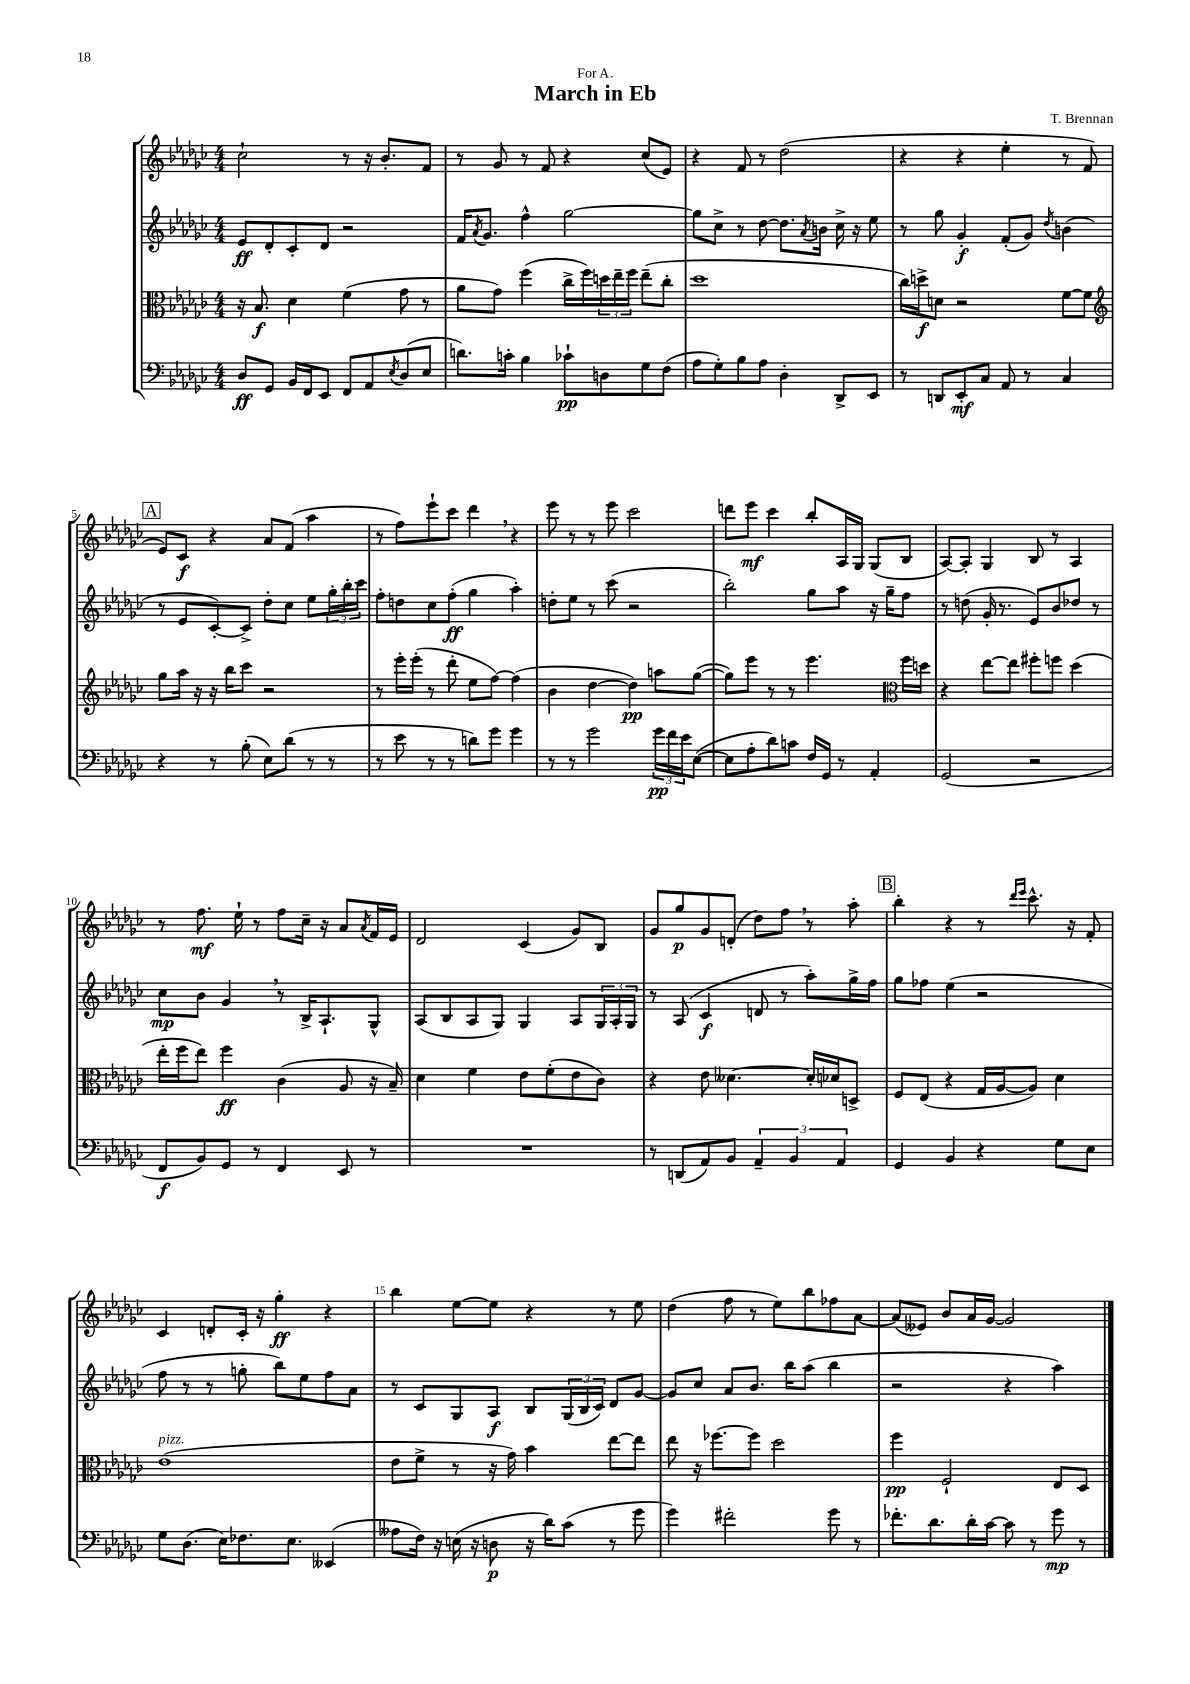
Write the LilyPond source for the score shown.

\header { title = "March in Eb" composer = "T. Brennan" dedication = "For A." }
<<
\new StaffGroup <<
\new Staff = "s0" {
    \clef treble \key ges \major \numericTimeSignature \time 4/4
    ces''2-! r8 r16 bes'8.-. f'8 |
    r8 ges'8 r8 f'8 r4 ces''8( ees'8) |
    r4 f'8 r8 des''2( |
    r4 r4 ees''4-. r8 f'8 |
    \mark \markup { \box "A" } ees'8) ces'8\f r4 aes'8 f'8( aes''4 |
    r8 f''8) ees'''8-! ces'''8 des'''4 \breathe r4 |
    ees'''8 r8 r8 ees'''8 ces'''2 |
    d'''8 ees'''8\mf ces'''4 bes''8-. aes16 ges16 ges8( bes8 |
    aes8~) aes8-. ges4 bes8 r8 aes4 |
    r8 f''8.\mf ees''16-! r8 f''8 ces''16-- r16 aes'8 \acciaccatura { aes'8 } f'16 ees'16 |
    des'2 ces'4( ges'8) bes8 |
    ges'8 ges''8\p ges'8 d'8-.( des''8) f''8 \breathe r8 aes''8-. |
    \mark \markup { \box "B" } bes''4-. r4 r8 \grace { des'''16 ees'''16 } ces'''8.-^ r16 f'8-. |
    ces'4 d'8-. ces'16-. r16 ges''4-.\ff r4 |
    bes''4 ees''8~ ees''8 r4 r8 ees''8 |
    des''4( f''8 r8 ees''8) bes''8 fes''8 aes'8~ |
    aes'8( eeses'8) bes'8 aes'16 ges'16~ ges'2 \bar "|." |
}
\new Staff = "s1" {
    \clef treble \key ges \major \numericTimeSignature \time 4/4
    ees'8\ff des'8-. ces'8-. des'8 r2 |
    f'16 \acciaccatura { aes'8 } ges'8. f''4-^ ges''2~ |
    ges''8 ces''8-> r8 des''8~ des''8. \acciaccatura { aes'8 } b'16 ces''16-> r16 ees''8 |
    r8 ges''8 ges'4-.\f f'8-.( ges'8) \acciaccatura { des''8 } b'4( |
    \mark \markup { \box "A" } r8 ees'8 ces'8~-.) ces'8-> des''8-. ces''8 ees''8 \tuplet 3/2 { ges''16-. bes''16-. ces'''16 } |
    f''8-. d''8 ces''8 f''8-.\ff( ges''4 aes''4-.) |
    d''8-. ees''8 r8 ces'''8( r2 |
    bes''2-.) ges''8 aes''8 r16 ges''16-- f''8 |
    r8 d''8( ges'16-. r8. ees'8) bes'8 des''8 r8 |
    ces''8\mp bes'8 ges'4 \breathe r8 bes16-> aes8.-! ges8-^ |
    aes8( bes8 aes8 ges8) ges4 aes8 \tuplet 3/2 { ges16 aes16-. ges16 } |
    r8 aes8( ces'4\f d'8 r8 aes''8-.) ges''16-> f''16 |
    \mark \markup { \box "B" } ges''8 fes''8 ees''4( r2 |
    f''8 r8 r8 g''8-. bes''8) ees''8 f''8 aes'8 |
    r8 ces'8 ges8 aes8\f bes8 \tuplet 3/2 { ges16( bes16 ces'16) } des'8 ges'8~ |
    ges'8 ces''8 aes'8 bes'8. bes''16 aes''8( bes''4 |
    r2 r4 aes''4) \bar "|." |
}
\new Staff = "s2" {
    \clef alto \key ges \major \numericTimeSignature \time 4/4
    r16 bes8.\f des'4 f'4( ges'8 r8 |
    aes'8 ges'8) f''4( ces''16-> f''16) \tuplet 3/2 { d''16 ees''16-- f''16 } ees''8--( ces''8-. |
    des''1 |
    ces''16) d''16->\f d'8 r2 f'8~ f'8 |
    \mark \markup { \box "A" } \clef treble ges''8 aes''16 r16 r16 bes''16 ces'''8 r2 |
    r8 ees'''16-. ees'''16-.( r8 des'''8-. ees''8 f''8~) f''4( |
    bes'4 des''4~ des''4\pp) a''8 ges''8~( |
    ges''8) ees'''8 r8 r8 ees'''4. \clef alto f''16 d''16 |
    r4 ees''8~ ees''8 fis''8-. f''8 des''4( |
    ees''16-. f''16 ees''8) f''4\ff ces'4( aes8 r16 bes16--) |
    des'4 f'4 ees'8 f'8-.( ees'8 ces'8) |
    r4 ees'8 deses'4.~ deses'16-. des'16 d8-> |
    \mark \markup { \box "B" } f8 ees8( r4 ges16 aes16~ aes8) des'4 |
    ees'1^\markup { \italic "pizz." }( |
    ees'8 f'8-> r8 r16 ges'16) bes'4 ees''8~ ees''8 |
    ees''8 r16 fes''8.~ fes''8 des''2 |
    f''4\pp f2-! ees8 des8 \bar "|." |
}
\new Staff = "s3" {
    \clef bass \key ges \major \numericTimeSignature \time 4/4
    des8\ff ges,8 bes,16 f,16 ees,8 f,8 aes,8 \acciaccatura { ees8 } des8( ees8 |
    d'8.) c'16-. bes4 ces'8-!\pp d8 ges8 f8( |
    aes8 ges8-.) bes8 aes8 des4-. des,8-> ees,8 |
    r8 d,8 ees,8-.\mf ces8 aes,8 r8 ces4 |
    \mark \markup { \box "A" } r4 r8 bes8-.( ees8) des'8( r8 r8 |
    r8 ees'8 r8 r8 d'8) ges'8 ges'4 |
    r8 r8 ges'2 \tuplet 3/2 { ges'16\pp f'16 ees'16 } ees8~( |
    ees8 aes8-. des'8) c'8 f16 ges,16 r8 aes,4-. |
    ges,2( r2 |
    f,8\f bes,8) ges,8 r8 f,4 ees,8 r8 |
    R1 |
    r8 d,8( aes,8) bes,8 \tuplet 3/2 { aes,4-- bes,4 aes,4 } |
    \mark \markup { \box "B" } ges,4 bes,4 r4 ges8 ees8 |
    ges8 des8.( ees16) fes8. ees8. eeses,4( |
    aeses8 f16) r16 e16( r16 d8\p r16 des'16) ces'8( r8 ges'8 |
    ges'4) fis'2-. ges'8 r8 |
    fes'8.-. des'8. des'16-. ces'16~ ces'8 r8 ges'8\mp r8 \bar "|." |
}
>>
>>
\layout { \context { \Score \override BarNumber.break-visibility = ##(#f #t #t) barNumberVisibility = #(every-nth-bar-number-visible 5) } }
